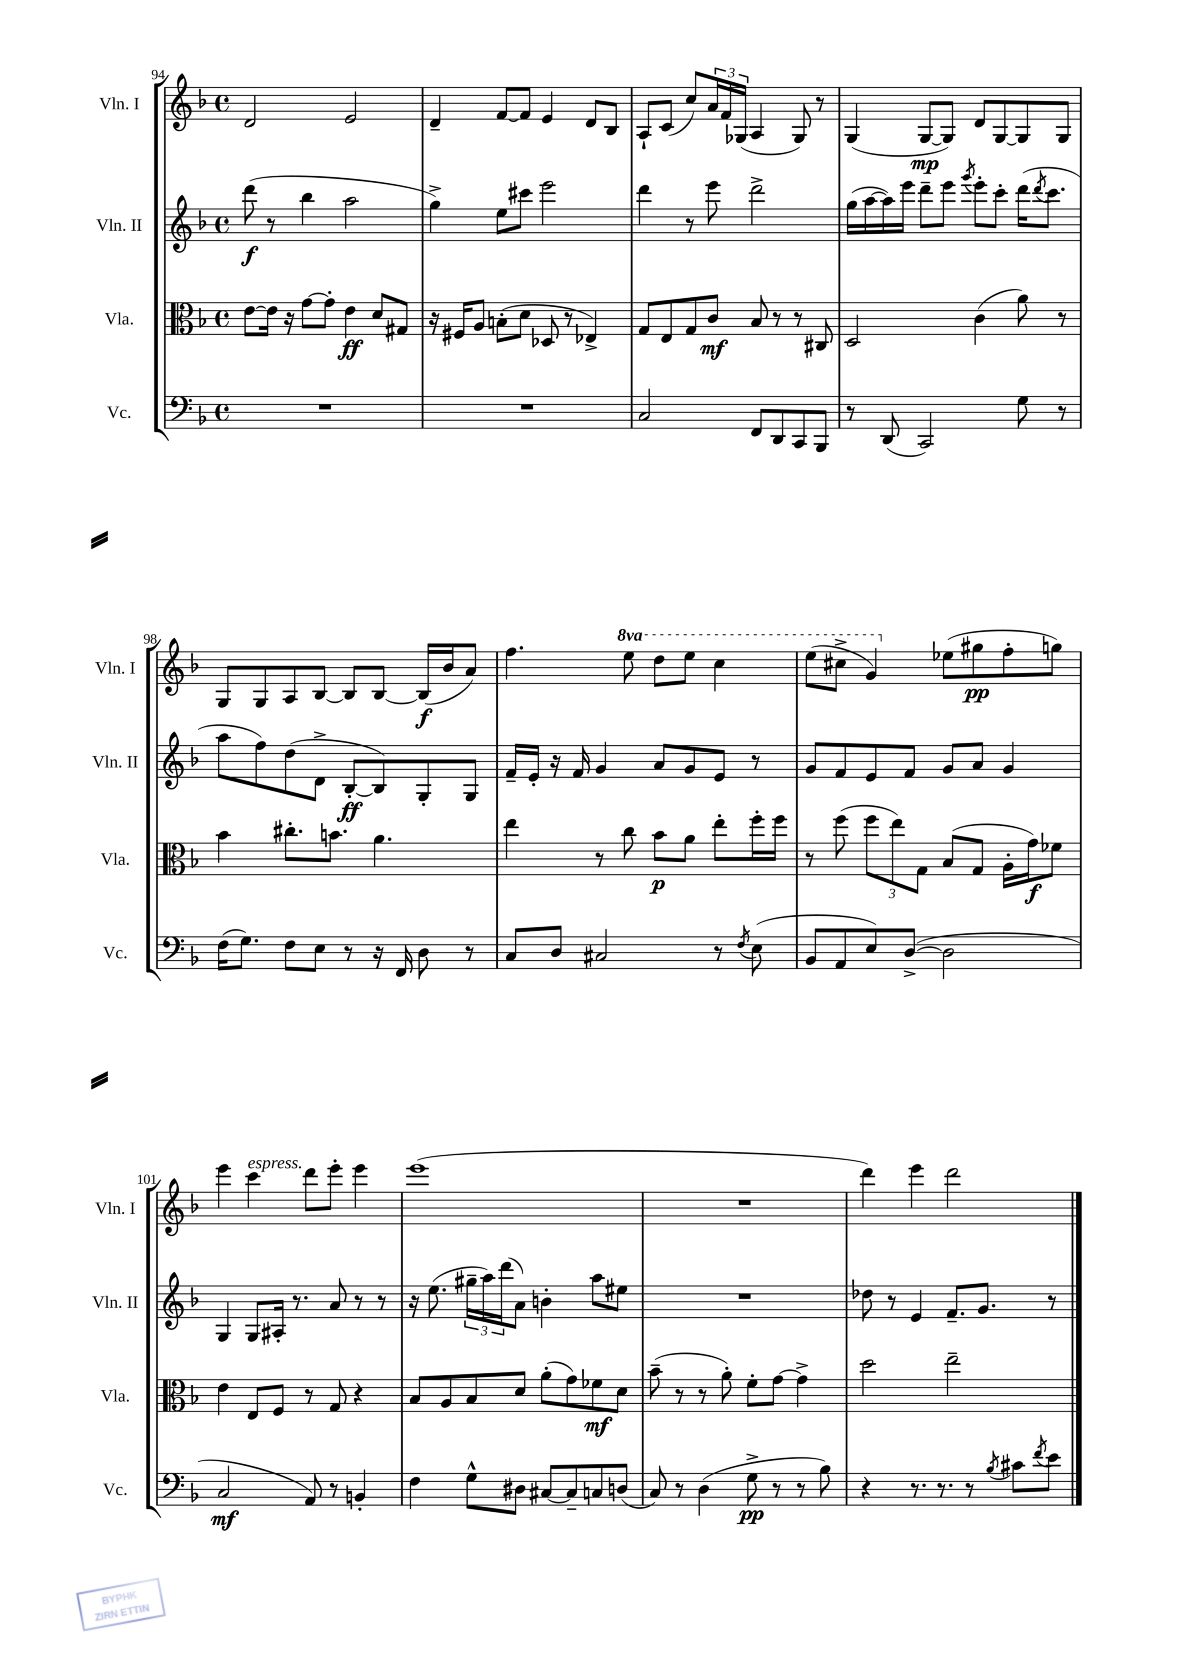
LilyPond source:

<<
\new StaffGroup <<
\new Staff = "s0" \with { instrumentName = "Vln. I" shortInstrumentName = "Vln. I" } {
    \clef treble \key f \major \defaultTimeSignature \time 4/4 \set Staff.ottavationMarkups = #ottavation-simple-ordinals
    d'2 e'2 |
    d'4-- f'8~ f'8 e'4 d'8 bes8 |
    a8-! c'8( c''8) \tuplet 3/2 { a'16 f'16 ges16( } a4 ges8) r8 |
    g4( g8~\mp g8) d'8 g8~ g8 g8 |
    g8 g8 a8 bes8~ bes8 bes8~ bes16\f( bes'16 a'8) |
    f''4. \ottava #1 e'''8 d'''8 e'''8 c'''4 |
    e'''8( cis'''8-> g''4) \ottava #0 ees''8( gis''8\pp f''8-. g''8) |
    e'''4 c'''4^\markup { \italic "espress." } d'''8 e'''8-. e'''4 |
    e'''1( |
    R1 |
    d'''4) e'''4 d'''2 \bar "|." |
}
\new Staff = "s1" \with { instrumentName = "Vln. II" shortInstrumentName = "Vln. II" } {
    \clef treble \key f \major \defaultTimeSignature \time 4/4
    d'''8\f( r8 bes''4 a''2 |
    g''4->) e''8 cis'''8 e'''2 |
    d'''4 r8 e'''8 d'''2-> |
    g''16( a''16~ a''16) e'''16 d'''8-- e'''8 \acciaccatura { g'''8 } e'''8-. c'''8-. d'''16( \acciaccatura { d'''8 } c'''8. |
    a''8 f''8) d''8( d'8-> bes8~-.\ff bes8) g8-. g8 |
    f'16-- e'16-. r16 f'16 g'4 a'8 g'8 e'8 r8 |
    g'8 f'8 e'8 f'8 g'8 a'8 g'4 |
    g4 g8 ais16-. r8. a'8 r8 r8 |
    r16 e''8.( \tuplet 3/2 { gis''16-- a''16) d'''16( } a'8) b'4-. a''8 eis''8 |
    R1 |
    des''8 r8 e'4 f'8.-- g'8. r8 \bar "|." |
}
\new Staff = "s2" \with { instrumentName = "Vla." shortInstrumentName = "Vla." } {
    \clef alto \key f \major \defaultTimeSignature \time 4/4
    e'8~ e'16 r16 g'8~ g'8-. e'4\ff d'8 gis8 |
    r16 fis16 a8 b8-.( d'8 des8 r8 ees4->) |
    g8 e8 g8 c'8\mf bes8 r8 r8 cis8 |
    d2 c'4( a'8) r8 |
    bes'4 cis''8.-. b'8. a'4. |
    e''4 r8 c''8 bes'8\p a'8 e''8-. f''16-. f''16 |
    r8 f''8( \tuplet 3/2 { f''8 e''8) g8 } bes8( g8 a16-. g'16\f) fes'8 |
    e'4 e8 f8 r8 g8 r4 |
    bes8 a8 bes8 d'8 a'8-.( g'8) fes'8\mf d'8 |
    bes'8--( r8 r8 a'8-.) f'8-. g'8~ g'4-> |
    d''2 e''2-- \bar "|." |
}
\new Staff = "s3" \with { instrumentName = "Vc." shortInstrumentName = "Vc." } {
    \clef bass \key f \major \defaultTimeSignature \time 4/4
    R1 |
    R1 |
    c2 f,8 d,8 c,8 bes,,8 |
    r8 d,8( c,2) g8 r8 |
    f16( g8.) f8 e8 r8 r16 f,16 d8 r8 |
    c8 d8 cis2 r8 \acciaccatura { f8 } e8( |
    bes,8 a,8 e8) d8~->( d2 |
    c2\mf a,8) r8 b,4-. |
    f4 g8-^ dis8 cis8~ cis8-- c8 d8( |
    c8) r8 d4( g8->\pp r8 r8 bes8) |
    r4 r8. r8. r8 \acciaccatura { bes8 } cis'8 \acciaccatura { f'8 } e'8 \bar "|." |
}
>>
>>
\layout { \context { \Score currentBarNumber = #94 } }
